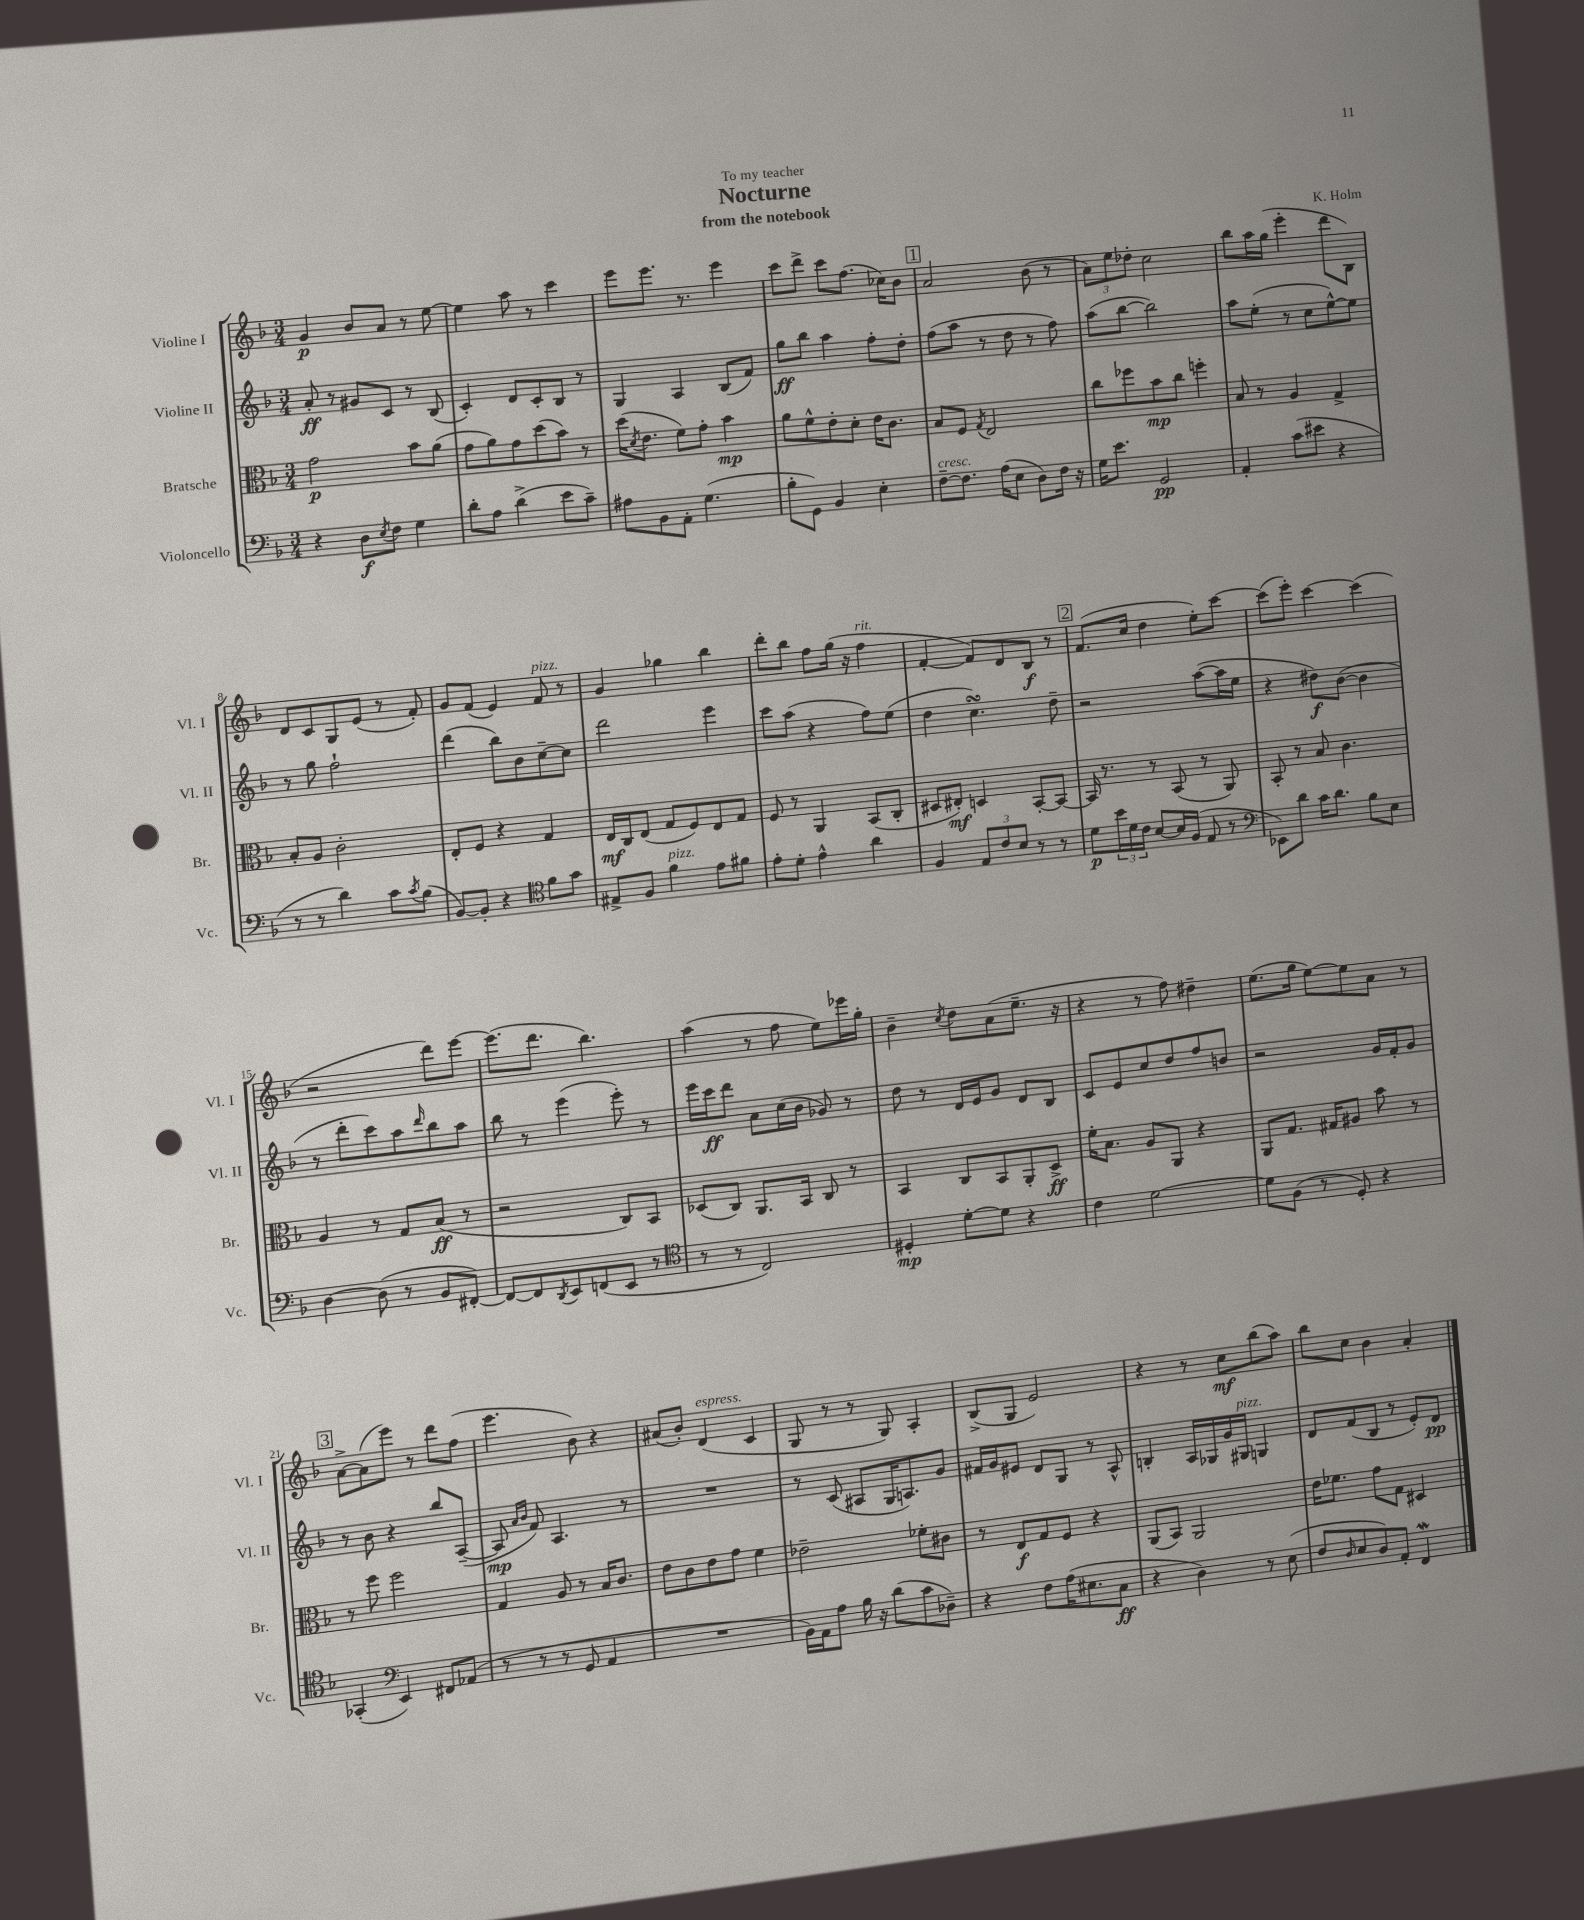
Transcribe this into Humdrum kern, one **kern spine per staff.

**kern	**kern	**kern	**kern
*staff4	*staff3	*staff2	*staff1
*clefF4	*clefC3	*clefG2	*clefG2
*k[b-]	*k[b-]	*k[b-]	*k[b-]
*M3/4	*M3/4	*M3/4	*M3/4
4r	2g	8a'	4g
.	.	8r	.
8D	.	8g#	8b-
8qE	.	.	.
8F	.	8c	8a
4G	8b-	8r	8r
.	(8a	(8B-	[8ee
=	=	=	=
8d'	8g	4c')	4ee]
8A	8a)	.	.
(4d^	8g	8d	8aa
.	(8dd	8c'	8r
8e	8b-)	8B-	4ccc
8c~)	8r	8r	.
=	=	=	=
8A#	(16dd	4G	8eee
.	8qd	.	.
.	8.e	.	.
8BB-	.	.	8.eee
8AA'	8f)	4A	.
.	.	.	8.r
(4.G	8g'	.	.
.	4b-	(8B-	4eee
.	.	8f)	.
=	=	=	=
8B-'	8a	8gg	8ccc
8GG)	8f^^	8bb-	8ddd^
4BB-	8e'	4aa	8ccc
.	8d'	.	(8.ff
4E'	16e	8ff'	.
.	8.c	.	16cc-)
.	.	8dd'	8b-
=	=	=	=
[8F~	8B-	(8ff	2a
8.F]	8F	8aa	.
.	8qG	.	.
.	2E	8r	.
(16A	.	.	.
8E	.	8dd	.
8D)	.	8r	(8b-
16F	.	8ff)	8r
16r	.	.	.
=	=	=	=
16G	8cc	(8aa	12a)
8.e	.	.	.
.	.	.	12ee
.	8ff-	[8bb-	.
.	.	.	12dd-'
2GG	8b-	2bb-])	2cc
.	8cc	.	.
.	4ff'	.	.
=	=	=	=
4AA'	8B-	8aa	8bb-
.	8r	(8ee'	16aa
.	.	.	(16gg
(8c	4A	8r	4eee'
8e#	.	8cc	.
4r	4G^	[8ee^^)	8ddd
.	.	8ee]	8B-)
=	=	=	=
8r	8B-'	8r	8d
8r	8A	8gg	8c
4d)	2c'	2ff`	8G
.	.	.	(8e
8c	.	.	8r
8qc	.	.	.
(8B-	.	.	8f')
=	=	=	=
[8BB-)	8E'	(4ddd	8g
8BB-']	8F	.	(8f
4r	4r	8bb-)	4e)
.	.	8b-	.
*clefC4	*	*	*
8f	4G	[8cc~	8f
8g	.	8cc]	8r
=	=	=	=
8E#^	16E	2ddd	4g
.	16C	.	.
8F	(8E	.	.
4f	8G	.	4gg-
.	8F)	.	.
8e	8E	4eee	4bb-
8f#	8G	.	.
=	=	=	=
8e'	8F	8ccc	8ddd'
8d'	8r	(8aa	8bb-
4e^^	4AA	4r	8ff
.	.	.	(16gg
.	.	.	16r
4a	(8BB-	8ff)	4ff
.	8C'	(8ee	.
=	=	=	=
4F	8D#	4dd	[4f'
.	8E#')	.	.
12E	4D	4.cc)	8f])
12c	.	.	.
.	.	.	8d
12B-	.	.	.
8r	[8BB-'	.	8B-
8r	8BB-_	8dd~	8r
=	=	=	=
8d	16BB-]	2r	(8.f
.	8.r	.	.
24b-	.	.	.
24d	.	.	.
.	.	.	16cc
24c	.	.	.
[8B-	8r	.	4dd
16B-]	(8BB-	.	.
(16F	.	.	.
8E	8r	([8aa	8ee')
8r	8AA)	16aa]	[8ccc
.	.	16ee	.
=	=	=	=
*clefF4	*	*	*
8EE-)	8BB-'	4r	(8ccc]
8d	8r	.	8eee')
16c	8B-	8dd#)	[4ccc
8.d	.	.	.
.	4.c	([8b-	.
8B-	.	4b-]	(4ccc]
8E	.	.	.
=	=	=	=
[4D	4A	8r	2r
.	.	8ddd'	.
(8D]	8r	8ccc)	.
8r	8G	8aa	.
.	.	16qqddd	.
8BB-	(8B-	8bb-	8ddd)
[8FF#')	8r	8aa	[8eee
=	=	=	=
8FF#_	2r	8bb-	(8.eee]
8FF#]	.	8r	.
.	.	.	8.ddd
8qDD	.	.	.
8EE	.	(4eee	.
(8FF	.	.	4.bb-)
8EE	8C)	8eee')	.
8r	8BB-	8r	.
=	=	=	=
*clefC4	*	*	*
8r	(8D-	16eee	(4aa
.	.	16ccc	.
8r	8C)	8ddd	.
2C)	8.AA	8a	8r
.	.	(16cc	8ff
.	16BB-	16b-	.
.	8C	8g-)	8ee)
.	8r	8r	16eee-
.	.	.	16gg'
=	=	=	=
4D#'	4BB-	8dd	4b-~
.	.	8r	.
.	.	.	8qcc
[8d'	8C	16d	8dd
.	.	16e	.
8d]	8BB-	8g	(8a
4r	8AA'	8d	8.ee~
.	8D^	8B-	.
.	.	.	16r
=	=	=	=
4c	16f'	8c	4r
.	8.B-	.	.
.	.	8e	.
[2d	8A	8cc	8r
.	8AA	8dd	8ff)
.	4r	8ff	4dd#~
.	.	8b	.
=	=	=	=
8d]	8AA	2r	(8.ee
(8F	8.G	.	.
.	.	.	16gg
8r	.	.	[8ee)
.	16G#	.	.
8D')	8A#	.	8ee]
4r	8b-	16g	8a
.	.	16f'	.
.	8r	8g	8r
=	=	=	=
(4GG-'	8r	8r	[8a^
.	8ff	8b-	(8a]
*clefF4	*	*	*
4EE)	2ff	4r	8eee)
.	.	.	8r
8FF#	.	8bb-	8ddd
(8AA-	.	([8A~	(8ff
=	=	=	=
8r	4G	8A]	4.eee
.	.	16qqa	.
.	.	16qqb-	.
8r	.	8f)	.
8r	8A	4.A	.
8GG	8r	.	8b-)
4AA	16B-	.	4r
.	8.c	.	.
.	.	8r	.
=	=	=	=
2.r	8e	2.r	(8a#
.	8c	.	8b-')
.	8e	.	(4d
.	8g	.	.
.	4f	.	4c
=	=	=	=
16BB-)	2e-~	8r	8G
16AA	.	.	.
8A	.	(8c	8r
16B-	.	8A#	8r
16r	.	.	.
(8d	.	16G	8G)
.	.	8.A)	.
8c	8f-'	.	4A'
8D-~)	8c#	8g	.
=	=	=	=
4r	8r	16f#	(8B-^
.	.	16g	.
.	8E	8e#	8G
8F	8G	8d	2e)
(16A	8F	8G	.
8.E#	.	.	.
.	4r	8r	.
8C	.	8A^^	.
=	=	=	=
4r	(8AA	4B'	4r
.	8BB-)	.	.
4D)	2AA	16A	8r
.	.	16G-	.
.	.	16g	8cc
.	.	16G#	.
8r	.	4G	(8bb-
(8E	.	.	8aa)
=	=	=	=
8F	16e	8d	8bb-
.	8.f-	.	.
16qqD	.	.	.
8E	.	(8f	8cc
8D)	8g	8B-	4b-
8AA'	8G	8r	.
4FF	4D#	8e')	4a'
.	.	8d	.
==	==	==	==
*-	*-	*-	*-
